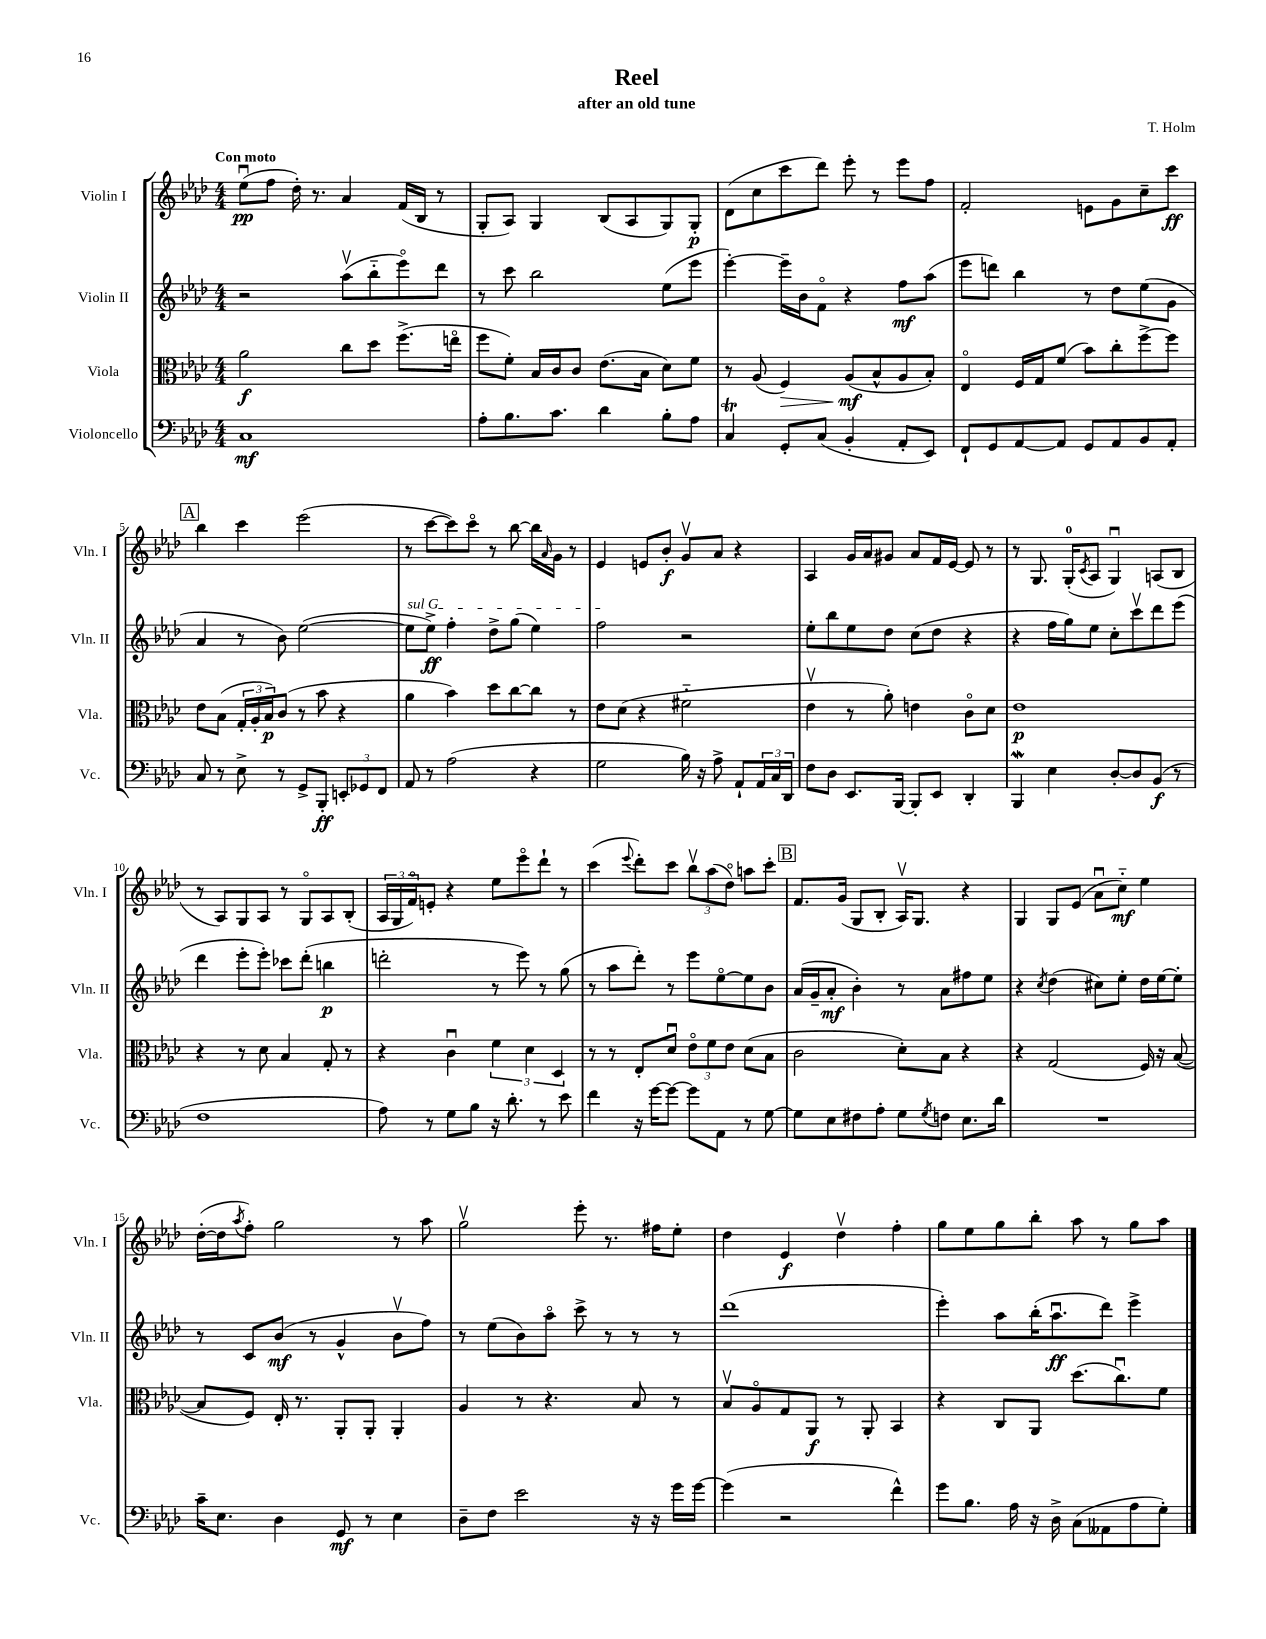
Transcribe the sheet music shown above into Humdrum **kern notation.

**kern	**kern	**kern	**kern
*staff4	*staff3	*staff2	*staff1
*clefF4	*clefC3	*clefG2	*clefG2
*k[b-e-a-d-]	*k[b-e-a-d-]	*k[b-e-a-d-]	*k[b-e-a-d-]
*M4/4	*M4/4	*M4/4	*M4/4
1C	2a-\	2r	(8ee-u\L
.	.	.	8ff\J
.	.	.	16dd-'\)
.	.	.	8.r
.	8cc\L	(8aa-v\L	4a-/
.	8dd-\J	8bb-'~\	.
.	(8.ff^\L	8eee-o\)	(16f/LL
.	.	.	16B-/JJ
.	.	8ddd-\J	8r
.	16eeo\Jk	.	.
=	=	=	=
8A-'\L	8ff\L	8r	8G'/L
8.B-\	8f'\J)	8ccc\	8A-/J)
.	16B-/LL	2bb-\	4G/
8.c\J	16c/J	.	.
.	8c/J	.	.
4d-\	(8.e-\L	.	(8B-/L
.	.	.	8A-/
.	16B-\Jk	.	.
8B-'\L	8d-\L)	(8ee-\L	8G/)
8A-\J	8f\J	8eee-\J	8G'/J
=	=	=	=
4C/	8r	[4eee-'\)	(8d-\L
.	(8A-/	.	8cc\
8GG'/L	4F/)	16eee-~\]LL	8ccc\
.	.	16b-\J	.
(8C/J	.	8fo\J	8ddd-\J)
4BB-'/	(8A-/L	4r	8eee-'\
.	8B-^^/	.	8r
8AA-'/L	8A-/	8ff\L	8eee-\L
8EE-/J)	8B-'/J)	(8aa-\J	8ff\J
=	=	=	=
8FF`/L	4E-o/	8eee-\L	2f'/
8GG/	.	8ddd\J)	.
[8AA-/	16F/LL	4bb-\	.
.	16G/J	.	.
8AA-/]J	(8f/J	.	.
8GG/L	8b-\L)	8r	8e\L
8AA-/	8cc'\	8dd-\L	8g\
8BB-/	[8ff^\	(8ee-\	8cc~\
8AA-'/J	8ff\]J	8g\J	8ccc\J
=	=	=	=
8C/	8e-\L	4a-/	4bb-\
8r	(8B-\J	.	.
8E-^\	24G'/LL	8r	4ccc\
.	24A-'/	.	.
.	24B-/J)	.	.
8r	(8c/J	8b-\)	.
8GG^/L	8r	([2ee-\	(2eee-\
8BBB-'/J	8b-\	.	.
12EE'/L	4r	.	.
12GG-/	.	.	.
12FF/J	.	.	.
=	=	=	=
8AA-/	4a-\	8ee-\]L	8r
8r	.	8ee-^\J)	[8ccc\L
(2A-\	4b-\)	4ff'\	8ccc\])
.	.	.	8ccco\J
.	8dd-\L	8dd-^\L	8r
.	[8cc\	(8gg\J	[8bb-\
4r	8cc\]J	4ee-\)	16bb-\]LL
.	.	.	16qqa-/
.	.	.	16g\JJ
.	8r	.	8r
=	=	=	=
2G\	8e-\L	2ff\	4e-/
.	(8d-\J	.	.
.	4r	.	8e/L
.	.	.	8b-'/J
16B-\)	2f#'~\	2r	8gv/L
16r	.	.	.
8A-^\	.	.	8a-/J
8AA-`/L	.	.	4r
24AA-/L	.	.	.
24C/	.	.	.
24DD-/JJ	.	.	.
=	=	=	=
8F\L	4e-v\	8ee-'\L	4A-/
8D-\J	.	8bb-\	.
8.EE-/L	8r	8ee-\	16g/LL
.	.	.	16a-/J
.	8a-'\)	8dd-\J	8g#/J
[16BBB-/Jk	.	.	.
8BBB-'/]L	4e\	(8cc\L	8a-/L
8EE-/J	.	8dd-\J	16f/L
.	.	.	[16e-/JJ
4DD-'/	8co\L	4r	8e-/]
.	8d-\J	.	8r
=	=	=	=
4BBB-/	1e-	4r	8r
.	.	.	8.G/
4E-\	.	16ff\LL	.
.	.	16gg\J)	(16G'/LK
.	.	.	8qc/
.	.	8ee-\J	8A-/J
[8D-'/L	.	8cc'\L	4Gu/)
8D-/]	.	8cccv\	.
(8BB-/J	.	8ddd-\	(8A/L
8r	.	(8eee-\J	8B-/J
=	=	=	=
1F	4r	4ddd-\	8r
.	.	.	8A-/L)
.	8r	8eee-'\L	8G/
.	8d-\	8eee-'\J)	8A-/J
.	4B-/	8ccc-\L	8r
.	.	(8ddd-'\J	8Go/L
.	8G'/	4bb\	8A-/
.	8r	.	(8B-'/J
=	=	=	=
8A-\)	4r	2ddd'\	24A-/LL
.	.	.	24G/
.	.	.	24fo/J)
8r	.	.	8e'/J
8G\L	4cu\	.	4r
8B-\J	.	.	.
16r	6f\	8r	8ee-\L
8.d-'\	.	.	.
.	.	8eee-\)	8eee-o\
.	6d-\	.	.
8r	.	8r	8ddd-`\J
.	6D-/	.	.
8e-\	.	(8gg\	8r
=	=	=	=
4f\	8r	8r	(4ccc\
.	8r	8aa-\L	.
.	.	.	8qqeee-/
16r	8E-'/L	8ddd-'\J)	8ddd-'\L)
[16g\LK	.	.	.
8g\_J	8d-u/J	8r	8ccc\J
8g\]L	12e-o\L	8eee-\L	12bb-v\L
.	12f\	.	(12aa-\
8AA-\J	.	[8ee-o\	.
.	12e-\J	.	12dd-o\J)
8r	(8d-\L	8ee-\]	8aa\L
[8G\	8B-\J	8b-\J	8ccc'\J
=	=	=	=
8G\]L	2c\	(16a-/LL	8.f/L
.	.	16g~/J	.
8E-\	.	8a-'/J	.
.	.	.	(16g/Jk
8F#\	.	4b-'\)	8G/L
8A-'\J	.	.	8B-'/J
8G\L	8d-'\L)	8r	16A-v/LK)
.	.	.	8.G/J
8qG/	.	.	.
8F\J	8B-\J	8a-\L	.
8.E-\L	4r	8ff#\	4r
.	.	8ee-\J	.
16d-\Jk	.	.	.
=	=	=	=
1r	4r	4r	4G/
.	.	8qcc/	.
.	(2G/	(4dd-\	8G/L
.	.	.	(8e-/J
.	.	8cc#\L)	8a-u\L
.	.	8ee-'\J	8cc'~\J)
.	16F/)	16dd-\LL	4ee-\
.	16r	[16ee-\J	.
.	([8B-/	8ee-'\]J	.
=	=	=	=
16c~\LK	8B-/]L	8r	([16dd-'\LL
8.E-\J	.	.	16dd-\]J
.	.	.	8qaa-/
.	8F/J)	8c/L	8ff'\J)
4D-\	16E-'/	(8b-/J	2gg\
.	8.r	.	.
.	.	8r	.
8GG/	8AA-'/L	4g^^/	.
8r	8AA-'/J	.	.
4E-\	4AA-'/	8b-v\L	8r
.	.	8ff\J)	8aa-\
=	=	=	=
8D-~\L	4A-/	8r	2ggv\
8F\J	.	(8ee-\L	.
2e-\	8r	8b-\)	.
.	4.r	8aa-o\J	.
.	.	8ccc^\	8eee-'\
.	.	8r	8.r
16r	8B-/	8r	.
16r	.	.	16ff#\LK
16g\LL	8r	8r	8ee-'\J
[16g\JJ	.	.	.
=	=	=	=
(4g\]	8B-v/L	(1ddd-	4dd-\
.	8A-o/	.	.
2r	8G/	.	4e-/
.	8AA-/J	.	.
.	8r	.	4dd-v\
.	8AA-'/	.	.
4f^^\)	4BB-/	.	4ff'\
=	=	=	=
8g\L	4r	4eee-'\)	8gg\L
8.B-\J	.	.	8ee-\
.	8C/L	8aa-\L	8gg\
16A-\	.	.	.
16r	8AA-/J	(16bb-'\K	8bb-'\J
16D-^\	.	8.aa-u\	.
(8C\L	(8.dd-\L	.	8aa-\
8AA--\	.	8ddd-\J)	8r
.	8.ccu\)	.	.
8A-\	.	4eee-^\	8gg\L
8G'\J)	8f\J	.	8aa-\J
==	==	==	==
*-	*-	*-	*-
